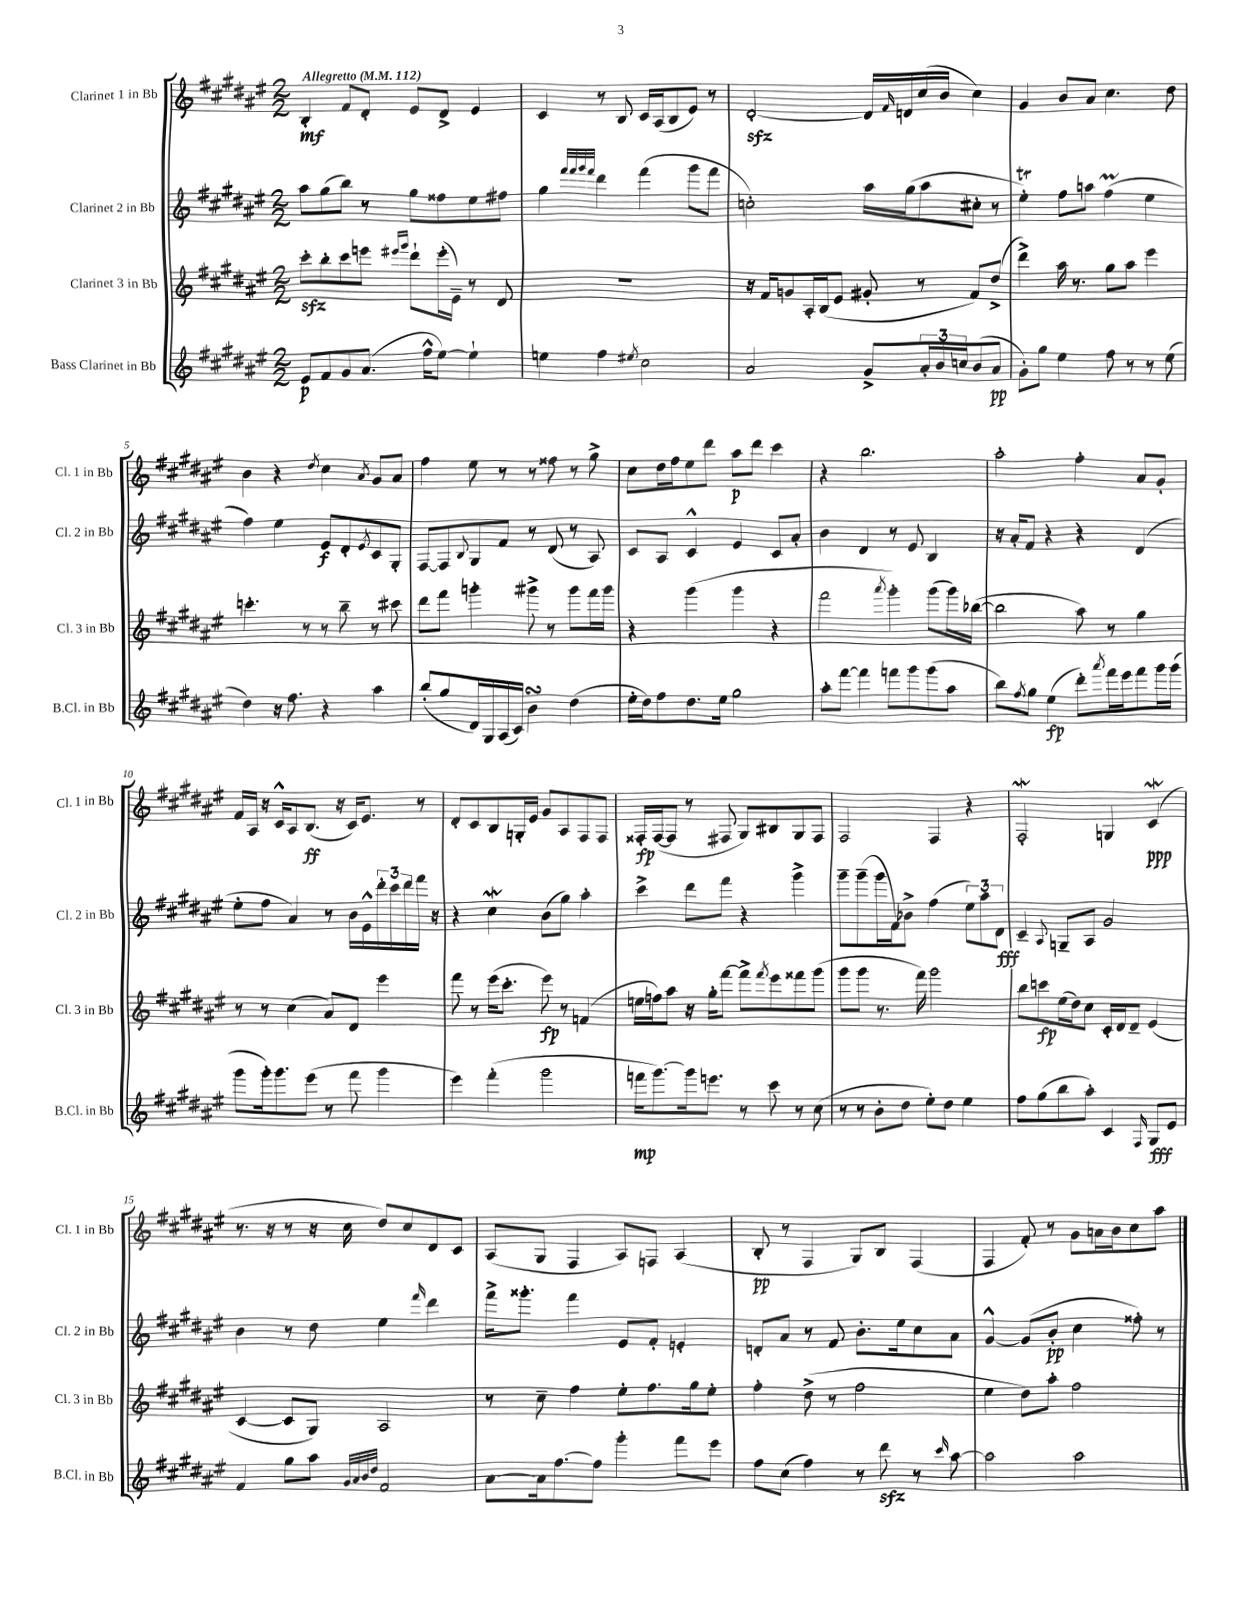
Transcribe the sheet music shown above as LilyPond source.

<<
\new StaffGroup <<
\new Staff = "s0" \with { instrumentName = "Clarinet 1 in Bb" shortInstrumentName = "Cl. 1 in Bb" } {
    \clef treble \key fis \major \numericTimeSignature \time 2/2 \tempo "Allegretto" 4 = 112
    b4-.\mf fis'8 dis'8-. eis'8 dis'8-> eis'4 |
    cis'4 r8 b8 cis'16 ais16( b8 eis'8) r8 |
    dis'2~-.\sfz dis'16 \grace { fis'16 } d'16 cis''16( b'16 cis''4) |
    gis'4 b'8 ais'8 cis''4. dis''8 |
    b'4 r4 \acciaccatura { dis''8 } cis''4 \acciaccatura { ais'8 } gis'8 ais'8 |
    fis''4 eis''8 r8 r8 fisis''8 r8 gis''8-> |
    cis''8 dis''16 fis''16 eis''8 dis'''8 ais''8\p dis'''8 cis'''4 |
    r4 b''2. |
    ais''2-. fis''4-. ais'8 gis'8-. |
    fis'16 ais16 r16 cis'16-^ ais8 b8.\ff( r16 cis'16) eis'8. r8 |
    dis'8-. cis'8 b8 g16-. eis'16 gis'8 ais8 fis8 fis8 |
    fisis16-.\fp fisis16~( fisis8 r8 fis8 gis8) bis8 gis8 fis8 |
    fis2 fis4 r4 |
    fis2-.\mordent g4 cis'4\mordent\ppp( |
    r8. r16 r8 r16 cis''16 dis''8) cis''8 dis'8 cis'8 |
    ais8( gis8 fis4 ais8) f8 ais4( |
    b8-.\pp r8 fis4 gis8) b8 fis4( |
    fis4 fis'8-.) r8 gis'8 a'16 b'16 cis''8 ais''8 \bar "|." |
}
\new Staff = "s1" \with { instrumentName = "Clarinet 2 in Bb" shortInstrumentName = "Cl. 2 in Bb" } {
    \clef treble \key fis \major \numericTimeSignature \time 2/2
    ais''8 gis''8( b''8) r8 gis''8 fisis''8 eis''8 fis''8 |
    gis''4 \grace { fis'''32 fis'''32 gis'''32 fis'''32 } dis'''4 fis'''4( gis'''8 fis'''8 |
    c''2-.) ais''16 gis''16( ais''8 cis''8-. r8 |
    eis''4-.\trill) fis''8 a''8 fis''4\prall( eis''4 |
    fis''4) eis''4 eis'8\f dis'8-. \acciaccatura { eis'8 } cis'8 gis8-. |
    fis8~ fis8 \appoggiatura { b8 } gis8 fis'8 r8 dis'8( r8 ais8) |
    cis'8 ais8 cis'4-^ eis'4 cis'8 ais'8-. |
    b'4 dis'4 r8 eis'8 b4 |
    r16 ais'16-. fis'8 r4 r4 dis'4( |
    eis''8-. fis''8 ais'4) r8 b'16 eis'16-^ \tuplet 3/2 { dis'''16-. cis'''16 dis'''16 } fis'''16 r16 |
    r4 cis''4\mordent b'8( gis''8) ais''4-. |
    cis'''4-> dis'''8 fis'''8 r4 gis'''4-> |
    gis'''8-- gis'''8--( gis'''16 fis'16) bes'8-> fis''4( \tuplet 3/2 { eis''8) ais''8 dis'8\fff } |
    cis'4-- \appoggiatura { ais8 } g8-- ais8 gis'2 |
    b'4 r8 dis''8 eis''4 \grace { fis'''16 } dis'''4 |
    fis'''16-> gisis'''8.-. fis'''4 eis'8 fis'8-. e'4-. |
    d'8-. ais'8 r8 fis'8 b'8.-. eis''16 cis''8 ais'8 |
    gis'4~-^ gis'8( b'8-.\pp cis''4 fisis''8-.) r8 \bar "|." |
}
\new Staff = "s2" \with { instrumentName = "Clarinet 3 in Bb" shortInstrumentName = "Cl. 3 in Bb" } {
    \clef treble \key fis \major \numericTimeSignature \time 2/2
    cis'''8-.\sfz b''8-. cis'''8 e'''8 \grace { eis'''16 gis'''16 } dis'''8-! eis'''16-.( eis'16--) r8 dis'8 |
    R1 |
    r16 fis'16 g'8 ais16-. b16( eis'8 gis'8-. r8 fis'8) dis''8->( |
    dis'''4->) ais''16 r8. gis''8 ais''8 eis'''4 |
    c'''4.-. r8 r8 b''8-- r8 cis'''8 |
    dis'''8 fis'''8 g'''4-. gis'''8-> r8 gis'''8 fis'''16 gis'''16 |
    r4 gis'''4( gis'''4 r4 |
    fis'''2 \acciaccatura { ais'''8 } gis'''4-.) gis'''8( gis'''16) bes''16~( |
    bes''2 ais''8) r8 gis''4 |
    r8 r8 cis''4( ais'8) dis'8 eis'''4 |
    fis'''8 r8 eis'''16( cis'''8.-. eis'''8\fp) r8 f'4( |
    e''16 f''16) ais''8 r16 gis''16-. fis'''8~ fis'''8-> \acciaccatura { fis'''8 } eis'''8 fisis'''8 gis'''8( |
    gis'''8 gis'''8 r8. fis'''16) gis'''2 |
    b''8 c'''8\fp eis''16( dis''16) cis''8 cis'16-. dis'16 dis'8-- eis'4( |
    cis'4~ cis'8 gis8) ais2 |
    r8 cis''8-- fis''4 eis''8-. fis''8. gis''16 eis''8-. |
    fis''4-. dis''8->( r8 fis''2 |
    eis''4 dis''8) ais''8-. fis''2 \bar "|." |
}
\new Staff = "s3" \with { instrumentName = "Bass Clarinet in Bb" shortInstrumentName = "B.Cl. in Bb" } {
    \clef treble \key fis \major \numericTimeSignature \time 2/2
    eis'8\p fis'8 gis'8 ais'8.( fis''16-^ eis''8~) eis''4-! |
    e''4 fis''4 \acciaccatura { eis''8 } cis''2 |
    ais'2 gis'8-> \tuplet 3/2 { ais'16-. b'16 c''16 } b'8( ais'8\pp |
    gis'8-.) gis''8 eis''4 fis''8 r8 r8 eis''8( |
    dis''4) r16 fis''8. r4 ais''4 |
    b''8-.( gis''8 dis'16) gis16 ais16( cis'16) b'4\turn dis''4( |
    eis''16-. dis''16) fis''8 dis''8. eis''16 gis''2 |
    ais''8-. fis'''8~ fis'''4 f'''8 gis'''8 gis'''8( ais''8 |
    b''8) \acciaccatura { fis''8 } gis''8 eis''4\fp( dis'''8-.) \acciaccatura { ais'''8 } fis'''16 eis'''16 fis'''8 gis'''16 gis'''16( |
    gis'''8 gis'''16-.) gis'''8. eis'''8( r8 fis'''8 gis'''4 |
    eis'''4) fis'''4-.( gis'''2 |
    f'''16\mp gis'''8.~) gis'''16 e'''8. r8 cis'''8 r8 cis''8( |
    r8 r8 b'8-. dis''8 eis''8-.) dis''8 eis''4 |
    fis''8 gis''8( b''8 ais''8-.) cis'4 \grace { fis16 } gis8\fff eis'8 |
    fis'4 gis''8 ais''8 \grace { gis'32 ais'32 b'32 dis''32 } fis'2 |
    ais'8~ ais'16 fis''8.~ fis''8 gis'''4-. fis'''8 eis'''8 |
    fis''8 cis''8( fis''4) r8 dis'''8\sfz r8 \grace { cis'''16 } ais''8~ |
    ais''2 ais''2 \bar "|." |
}
>>
>>
